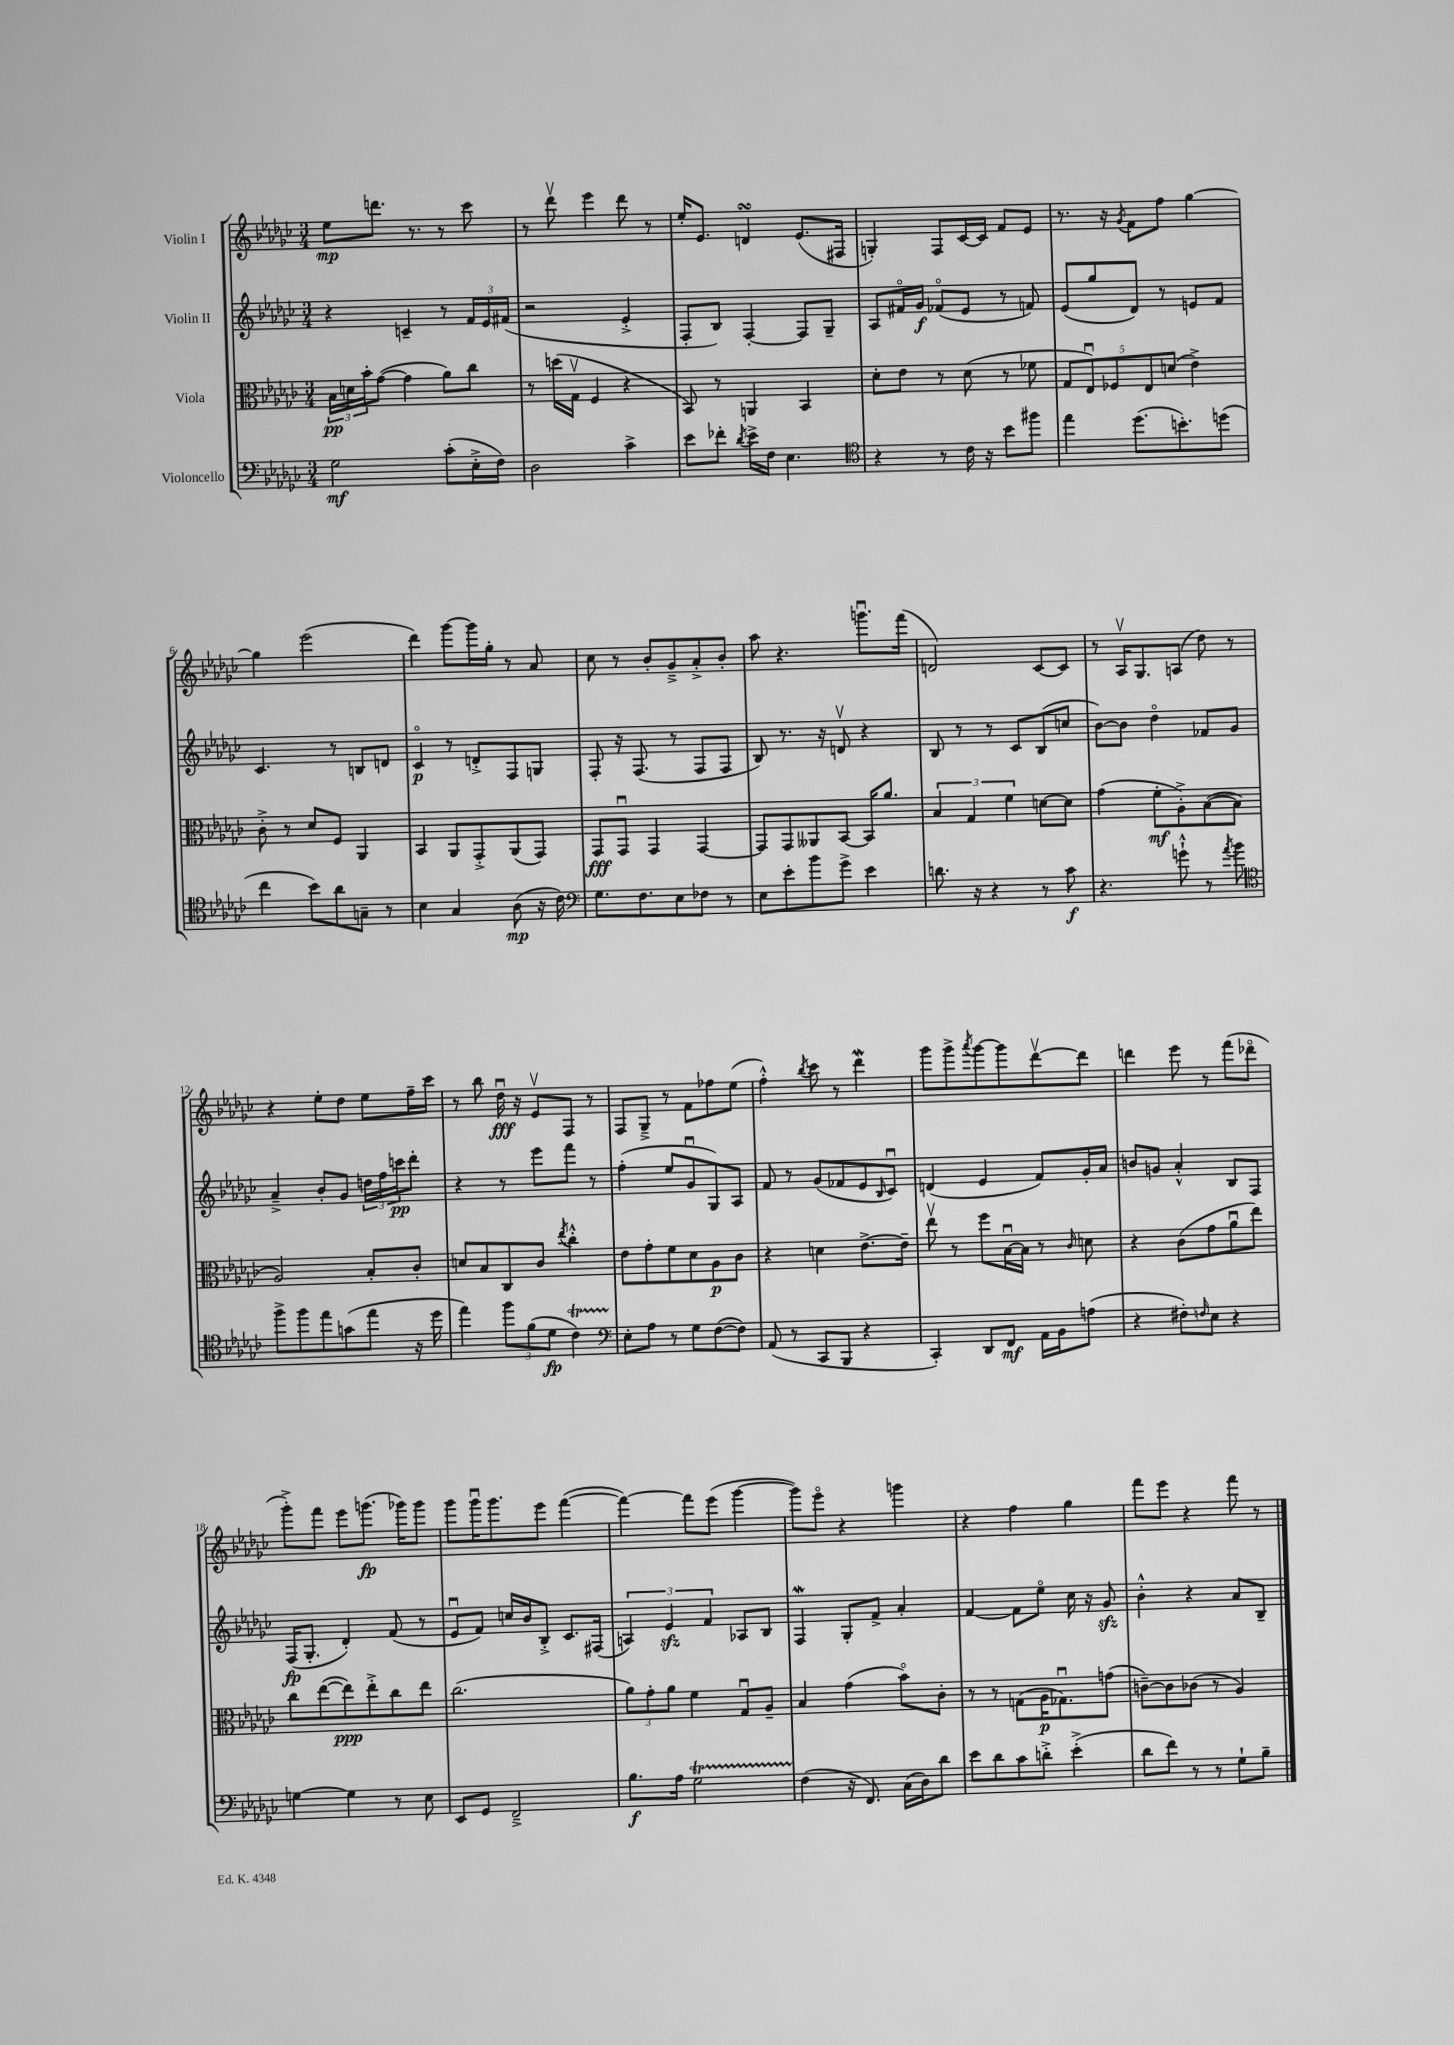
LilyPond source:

<<
\new StaffGroup <<
\new Staff = "s0" \with { instrumentName = "Violin I" } {
    \clef treble \key ges \major \numericTimeSignature \time 3/4
    ees''8\mp d'''8. r8. r8 ces'''8 |
    r8 des'''8\upbow ees'''4 des'''8 r8 |
    ees''16-. ees'8. d'4\turn ees'8.( fis16 |
    g4-.) f8 ces'16~ ces'16 f'8 ees'8 |
    r8. r16 \acciaccatura { ges'8 } f'8 f''8 ges''4~ |
    ges''4 ees'''2( |
    des'''4) ges'''8~ ges'''16 ges''16-. r8 aes'8 |
    ces''8 r8 bes'8-. ges'8---> aes'8-.-> bes'8-. |
    aes''8 r4. g'''8.\downbow f'''16( |
    d'2) ces'8~ ces'8 |
    r8 aes16\upbow ges8. a8( des''8) r8 |
    r4 ees''8-. des''8 ees''8 f''16-- ces'''16 |
    r8 bes''8 des''16\downbow\fff r16 ees'8\upbow f8 r8 |
    f8 ges8---> r8 f'8 fes''8 ees''8( |
    f''4-.-^) \acciaccatura { bes''8 } ces'''8 r8 des'''4\mordent |
    ges'''8 ges'''8-> \acciaccatura { aes'''8 } ges'''8~ ges'''8 des'''8~\upbow des'''8 |
    d'''4 ees'''8 r8 f'''8( des'''8\flageolet |
    ges'''8-.->) f'''8 ees'''8 g'''8.\fp( ges'''16) ges'''8 |
    ges'''8 ges'''16\downbow ges'''8. ees'''8 f'''4~( |
    f'''4~) f'''8 ees'''8( ges'''4~ |
    ges'''8) ees'''8\flageolet r4 g'''4 |
    r4 f''4 ges''4 |
    f'''8 ees'''8 r4 f'''8 r8 \bar "|." |
}
\new Staff = "s1" \with { instrumentName = "Violin II" } {
    \clef treble \key ges \major \numericTimeSignature \time 3/4
    r4 c'4-- r8 \tuplet 3/2 { f'16 ees'16 fis'16( } |
    r2 ees'4-.-> |
    f8-. bes8) f4~-. f8 ges8-- |
    aes8 fis'16\flageolet ges'16\f fes'8\flageolet( ees'8 r8 f'8) |
    ees'8( ges''8 des'8) r8 e'8 f'8 |
    ces'4. r8 b8 d'8 |
    ces'4\flageolet\p r8 d'8-.-> f8 g8 |
    f8-. r16 f8.( r8 f8 f8 |
    bes8) r8. r16 d'8\upbow r4 |
    bes8 r8 r8 ces'8 bes8( c''8 |
    bes'8~) bes'8 des''4\flageolet fes'8 ges'8 |
    aes'4---> bes'8-. ges'8 \tuplet 3/2 { d''16 f''16 c'''16\pp } des'''8-. |
    r4 r8 ees'''8 f'''8 r8 |
    f''4-.( ees''8 ges'8\downbow ges8) aes8 |
    f'8 r8 ges'8( fes'8 ees'8 \grace { bes16 } ces'8\downbow) |
    d'4( ees'4 f'8) ges'16-. aes'16 |
    b'8 g'8 aes'4-.-^ bes8 f8 |
    f16\fp( ges8.-. des'4-.) f'8( r8 |
    ees'8\downbow f'8) c''16 bes'16 bes8-.-> ces'8. fis16( |
    \tuplet 3/2 { a4) ees'4\sfz f'4 } aes8 bes8 |
    f4\mordent ges8-. f'8-> aes'4-. |
    f'4~ f'8 ees''8\flageolet ces''16 r16 ges'8\sfz |
    bes'4-.-^ r4 aes'8 bes8-- \bar "|." |
}
\new Staff = "s2" \with { instrumentName = "Viola" } {
    \clef alto \key ges \major \numericTimeSignature \time 3/4
    \tuplet 3/2 { bes16\pp d'16 bes'16-. } ges'8~( ges'4 aes'8) ces''8 |
    r8 d''16( ges16\upbow f4 r4 |
    bes,8) r8 a,4 bes,4 |
    des'8-. ees'8 r8 des'8( r8 fes'8 |
    \tuplet 5/4 { ges8 ees8\downbow) fes8 ees8 d'8( } ees'4->) |
    ces'8-.-> r8 des'8 f8 aes,4 |
    bes,4 aes,8 ges,8-.-> aes,8( ges,8) |
    ges,8\fff ges,8\downbow ges,4 ges,4~ |
    ges,8 ges,8 aeses,8 bes,8~ bes,16 aes'8. |
    \tuplet 3/2 { bes4 ges4 f'4 } d'8~ d'8 |
    ges'4( f'8-.\mf aes8-.->) bes8~( bes8 |
    aes2) bes8-. ces'8-. |
    d'8 bes8 ces8 ces'8 \acciaccatura { ees''8 } ces''4-.-^ |
    ees'8 ges'8-. f'8 des'8 aes8\p ces'8 |
    r4 d'4 ees'8.~-> ees'16-- |
    ees''8\upbow r8 f''8 bes16~\downbow bes16 r8 \grace { ces'16 } d'8 |
    r4 ces'8( ges'8 aes'8\downbow ees''8) |
    ces''8 ees''8~( ees''8\ppp) ees''8-.-> ces''8 ees''8 |
    ces''2.( |
    \tuplet 3/2 { aes'8) ges'8-. aes'8 } f'4 ges8\downbow aes8-- |
    bes4 ges'4( bes'8\flageolet) ces'8-. |
    r8 r8 g8( aes16\p ges8.\downbow) g'8( |
    c'8~--) c'8 ces'8( r8 aes4) \bar "|." |
}
\new Staff = "s3" \with { instrumentName = "Violoncello" } {
    \clef bass \key ges \major \numericTimeSignature \time 3/4
    ges2\mf ces'8-.( ees16-.-> f16) |
    des2 ces'4-> |
    ees'8 fes'8-. \acciaccatura { des'8 } ees'16-> f16 ees4. |
    \clef tenor r4 r8 ces'16 r16 bes'8 fis''8 |
    ees''4 des''8.( b'8.-.) d''8( |
    ces''4 bes'8) aes'8 g8-- r8 |
    bes4 ges4 aes8\mp( r16 ces'16) |
    \clef bass ges8. f8. ees8 fes8 r8 |
    ees8 ees'8-. bes'8 ges'8-> ees'4 |
    d'8. r16 r4 r8 ces'8\f |
    r4. g'8-!-^ r8 \acciaccatura { aes'8 } bes'8 |
    \clef tenor f''8-> f''8 ees''8 g'8( ees''8 r16 des''16 |
    ees''4) \tuplet 3/2 { f''8 f'8( des'8\fp } ces'4\startTrillSpan) |
    \clef bass ees8-.\stopTrillSpan aes8 r8 ges8 f8~( f8) |
    aes,8( r8 ces,8 bes,,8 r4 |
    ces,4-.) des,8 f,8\mf aes,16 bes,16 a8( |
    r4 fis8-.) \grace { f16 } ees8 r4 |
    g4~ g4 r8 ees8 |
    ees,8 ges,8 f,2---> |
    bes8.\f aes16 ges2\startTrillSpan |
    f4\stopTrillSpan( r16 f,8.) ces16( des16) des'8 |
    ees'8 des'8 ces'8 d'8-.-> ees'4-.->( |
    des'8 f'8) r8 r8 ges8-! bes8-- \bar "|." |
}
>>
>>
